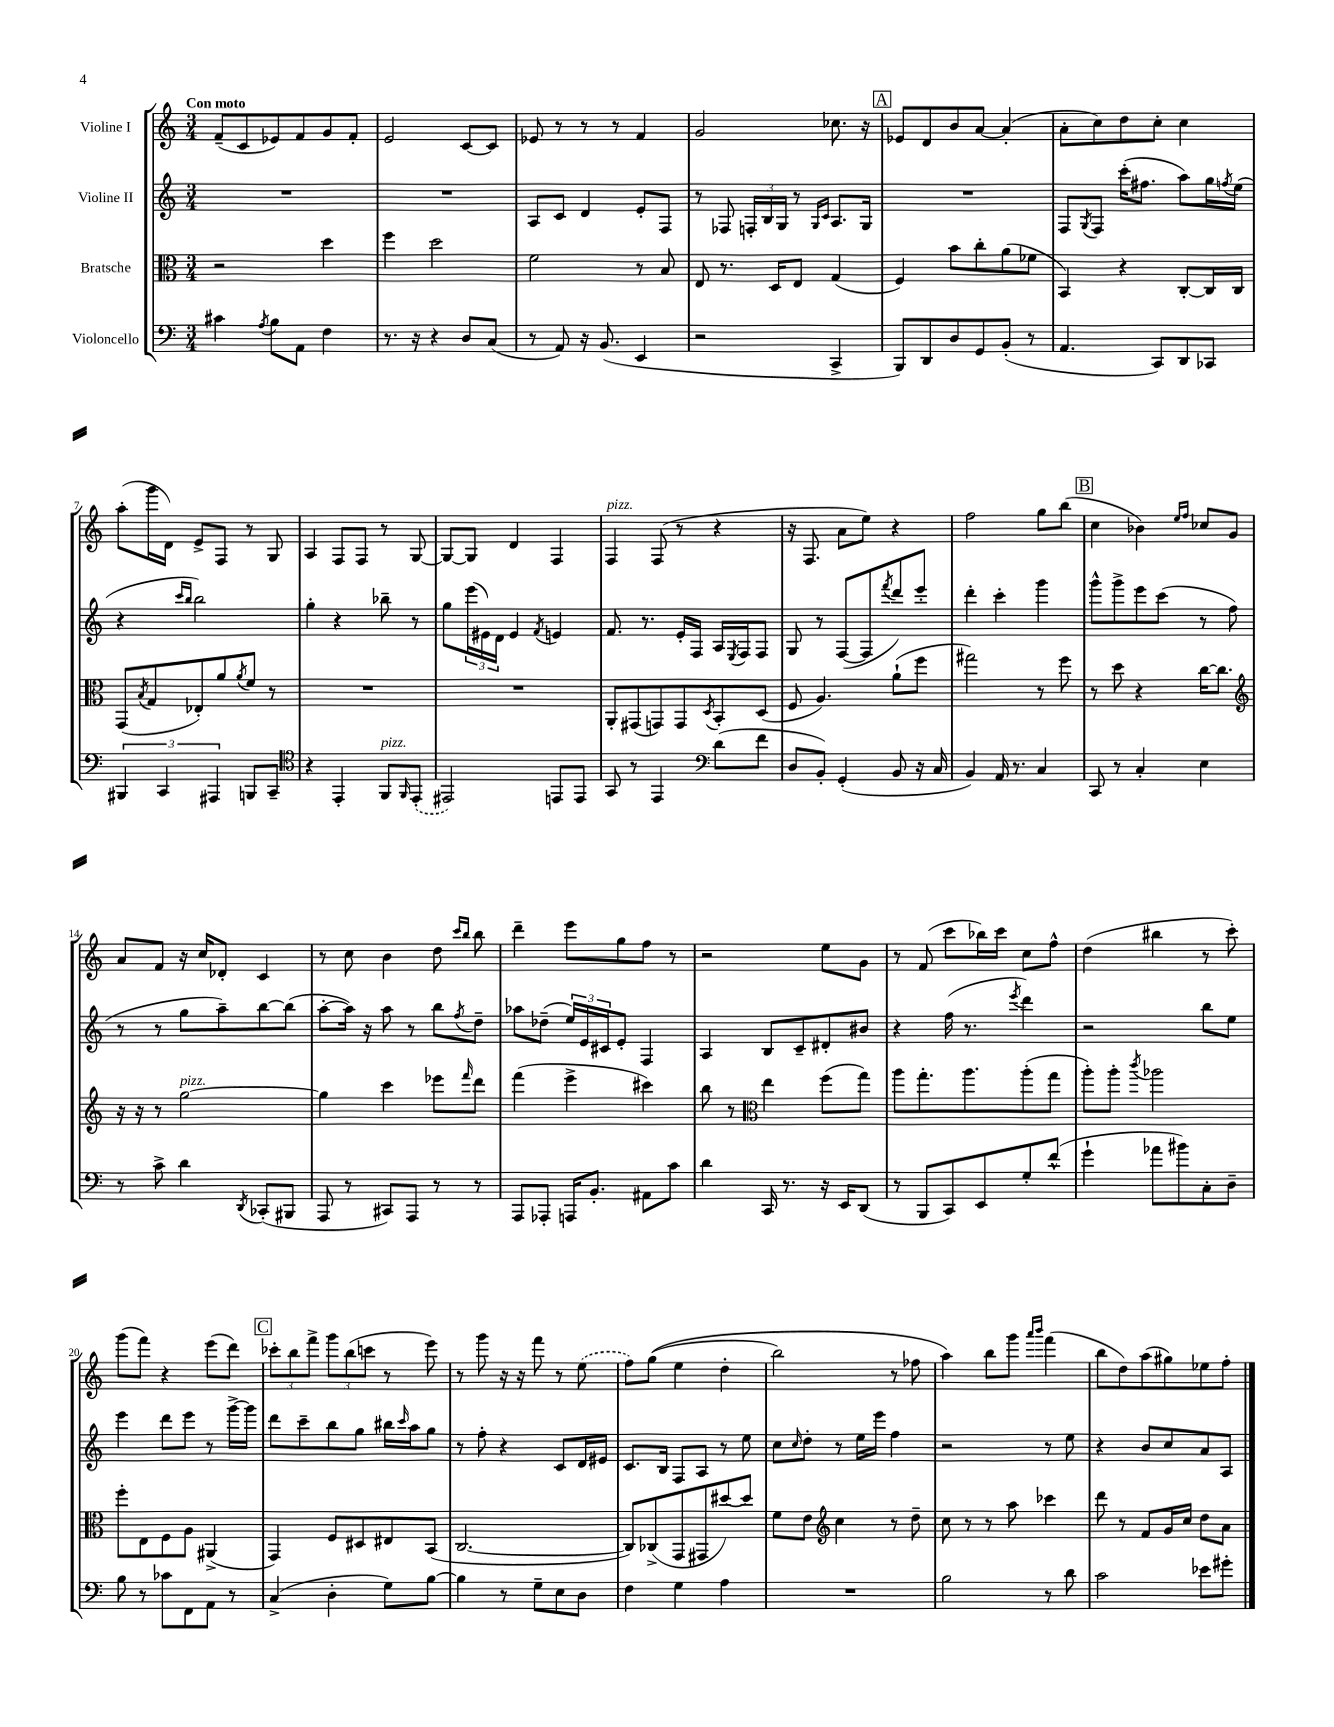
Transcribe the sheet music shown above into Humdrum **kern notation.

**kern	**kern	**kern	**kern
*staff4	*staff3	*staff2	*staff1
*clefF4	*clefC3	*clefG2	*clefG2
*k[]	*k[]	*k[]	*k[]
*M3/4	*M3/4	*M3/4	*M3/4
4c#	2r	2.r	(8f~
.	.	.	8c
8qA	.	.	.
8B	.	.	8e-)
8AA	.	.	8f
4F	4dd	.	8g
.	.	.	8f'
=	=	=	=
8.r	4ff	2.r	2e
16r	.	.	.
4r	2dd	.	.
8D	.	.	[8c
(8C	.	.	8c]
=	=	=	=
8r	2f	8A	8e-
8AA)	.	8c	8r
16r	.	4d	8r
(8.BB	.	.	.
.	.	.	8r
4EE	8r	8e'	4f
.	8B	8F	.
=	=	=	=
2r	8E	8r	2g
.	8.r	8F-	.
.	.	24F'	.
.	.	24B	.
.	16D	.	.
.	.	24G	.
.	8E	8r	.
.	.	16qqG	.
.	.	16qqc	.
4CC^	(4G	8.A	8.cc-
.	.	16G	16r
=	=	=	=
8BBB)	4F)	2.r	8e-
8DD	.	.	8d
8D	8b	.	8b
8GG	8cc'	.	[8a
(8BB'	(8a	.	(4a']
8r	8f-	.	.
=	=	=	=
4.AA	4BB)	8F	8a'
.	.	8qG	.
.	.	8F	8cc)
.	4r	(16ccc'	8dd
.	.	8.ff#	.
8CC)	.	.	8cc'
8DD	[8C'	8aa)	4cc
8CC-	16C]	16gg	.
.	.	8qff	.
.	16C	(16ee	.
=	=	=	=
6BBB#	(8GG	4r	(8aa'
.	8qB	.	.
.	8G	.	16ggg
6CC	.	.	.
.	.	.	16d)
.	.	16qqccc	.
.	.	16qqbb	.
.	8E-')	2bb)	8e^
6AAA#	.	.	.
.	8a	.	8F
.	8qa	.	.
8BBB	8f	.	8r
8CC~	8r	.	8G
=	=	=	=
*clefC4	*	*	*
4r	2.r	4gg'	4A
4EE'	.	4r	8F
.	.	.	8F
8FF	.	8bb-~	8r
16qqFF	.	.	.
(8EE'	.	8r	[8G
=	=	=	=
2EE#)	2.r	8gg	8G_
.	.	(24eee	8G]
.	.	24e#)	.
.	.	24d	.
.	.	4e#	4d
.	.	8qf	.
8EE	.	4e	4F
8EE	.	.	.
=	=	=	=
8GG	8AA'	8.f	4F
8r	(8GG#	.	.
.	.	8.r	.
4EE	8GG)	.	(8F
.	8GG	16e'	8r
.	.	16F	.
*clefF4	*	*	*
.	8qD	.	.
(8d	8BB'	16A	4r
.	.	8qE	.
.	.	16F	.
8f	(8D	8F	.
=	=	=	=
8D	8F	8G	16r
.	.	.	8.F
8BB')	4.A)	8r	.
(4GG'	.	([8F	8a
.	.	8F]	8ee)
.	.	8qfff	.
8BB	(8a`	8ddd)	4r
16r	8ff	8eee'	.
16C	.	.	.
=	=	=	=
4BB)	2gg#)	4ddd'	2ff
16AA	.	4ccc'	.
8.r	.	.	.
4C	8r	4ggg	8gg
.	8ff	.	(8bb
=	=	=	=
8CC	8r	8ggg^^	4cc
8r	8dd	8ggg^	.
4C'	4r	8eee	4b-)
.	.	(8ccc	.
.	.	.	16qqee
.	.	.	16qqff
4E	[16cc	8r	8cc-
.	8.cc]	.	.
.	.	8ff	8g
=	=	=	=
*	*clefG2	*	*
8r	16r	8r	8a
.	16r	.	.
8c^	8r	8r	8f
4d	[2gg	8gg	16r
.	.	.	16cc
.	.	8aa~)	8d-'
8qDD	.	.	.
(8CC-'	.	[8bb	4c
8BBB#	.	(8bb]	.
=	=	=	=
8AAA	4gg]	[8aa'	8r
8r	.	16aa])	8cc
.	.	16r	.
8CC#)	4ccc	8aa	4b
8AAA	.	8r	.
8r	8eee-	8bb	8dd
.	.	.	16qqccc
.	16qqfff	8qff	16qqbb
8r	8ddd	8dd~	8bb
=	=	=	=
8AAA	(4fff	8aa-	4ddd~
8AAA-'	.	(8dd-~	.
16AAA	4eee^	24ee)	8eee
.	.	24e	.
8.BB'	.	.	.
.	.	24c#	.
.	.	8e'	8gg
8AA#	4ccc#)	4F	8ff
8c	.	.	8r
=	=	=	=
4d	8bb	4A	2r
.	8r	.	.
*	*clefC3	*	*
16CC	4ee	8B	.
8.r	.	.	.
.	.	8c~	.
16r	(8ff	8d#'	8ee
16EE	.	.	.
(8DD	8gg)	8b#	8g
=	=	=	=
8r	8aa	4r	8r
8BBB	8.gg'	.	(8f
8CC)	.	(16ff	8ccc
.	8.aa	8.r	.
8EE	.	.	16bb-)
.	.	.	16ccc
.	.	8qeee	.
8G'	(8aa'	4ddd)	8cc
(8f^^	8gg	.	8ff^^
=	=	=	=
4g`	8aa')	2r	(4dd
.	8aa'	.	.
.	8qccc	.	.
8a-	2aa-	.	4bb#
8b#)	.	.	.
8C'	.	8bb	8r
8D~	.	8ee	8ccc')
=	=	=	=
8B	8ff'	4eee	(8ggg
8r	8E	.	8fff)
8c-	8F	8ddd	4r
8FF	8A	8eee	.
8AA	(4AA#^	8r	(8eee
8r	.	[16ggg^	8ddd)
.	.	16ggg]	.
=	=	=	=
(4C^	4GG)	8ddd	12ccc-'
.	.	.	12bb
.	.	8ccc~	.
.	.	.	12fff^
4D'	8F	8bb	12ggg
.	.	.	(12bb
.	8D#	8gg	.
.	.	.	12ccc
8G)	8E#	16bb#	8r
.	.	16qqccc	.
.	.	16aa	.
[8B	(8BB	8gg	8eee)
=	=	=	=
4B]	[2.C	8r	8r
.	.	8ff'	8ggg
8r	.	4r	16r
.	.	.	16r
8G~	.	.	8fff
8E	.	8c	8r
8D	.	16d	(8ee
.	.	16e#	.
=	=	=	=
4F	8C])	8.c	8ff)
.	(8C-^	.	&((8gg
.	.	16B	.
4G	8GG	8F	4ee
.	8GG#	8A	.
4A	[8dd#)	8r	4dd'
.	8dd#]	8ee	.
=	=	=	=
2.r	8f	8cc	2bb)
.	.	16qqcc	.
.	8e	8dd'	.
*	*clefG2	*	*
.	4cc	8r	.
.	.	16ee	.
.	.	16eee	.
.	8r	4ff	8r
.	8dd~	.	8ff-
=	=	=	=
2B	8cc	2r	4aa&)
.	8r	.	.
.	8r	.	8bb
.	8aa	.	8ggg
.	.	.	16qqaaa
.	.	.	16qqbbb
8r	4ccc-	8r	(4fff
8d	.	8ee	.
=	=	=	=
2c	8ddd	4r	8bb
.	8r	.	8dd)
.	8f	8b	(8aa
.	16g	8cc	8gg#)
.	16cc	.	.
8e-	8dd	8a	8ee-
8g#'	8a	8A	8ff'
==	==	==	==
*-	*-	*-	*-
